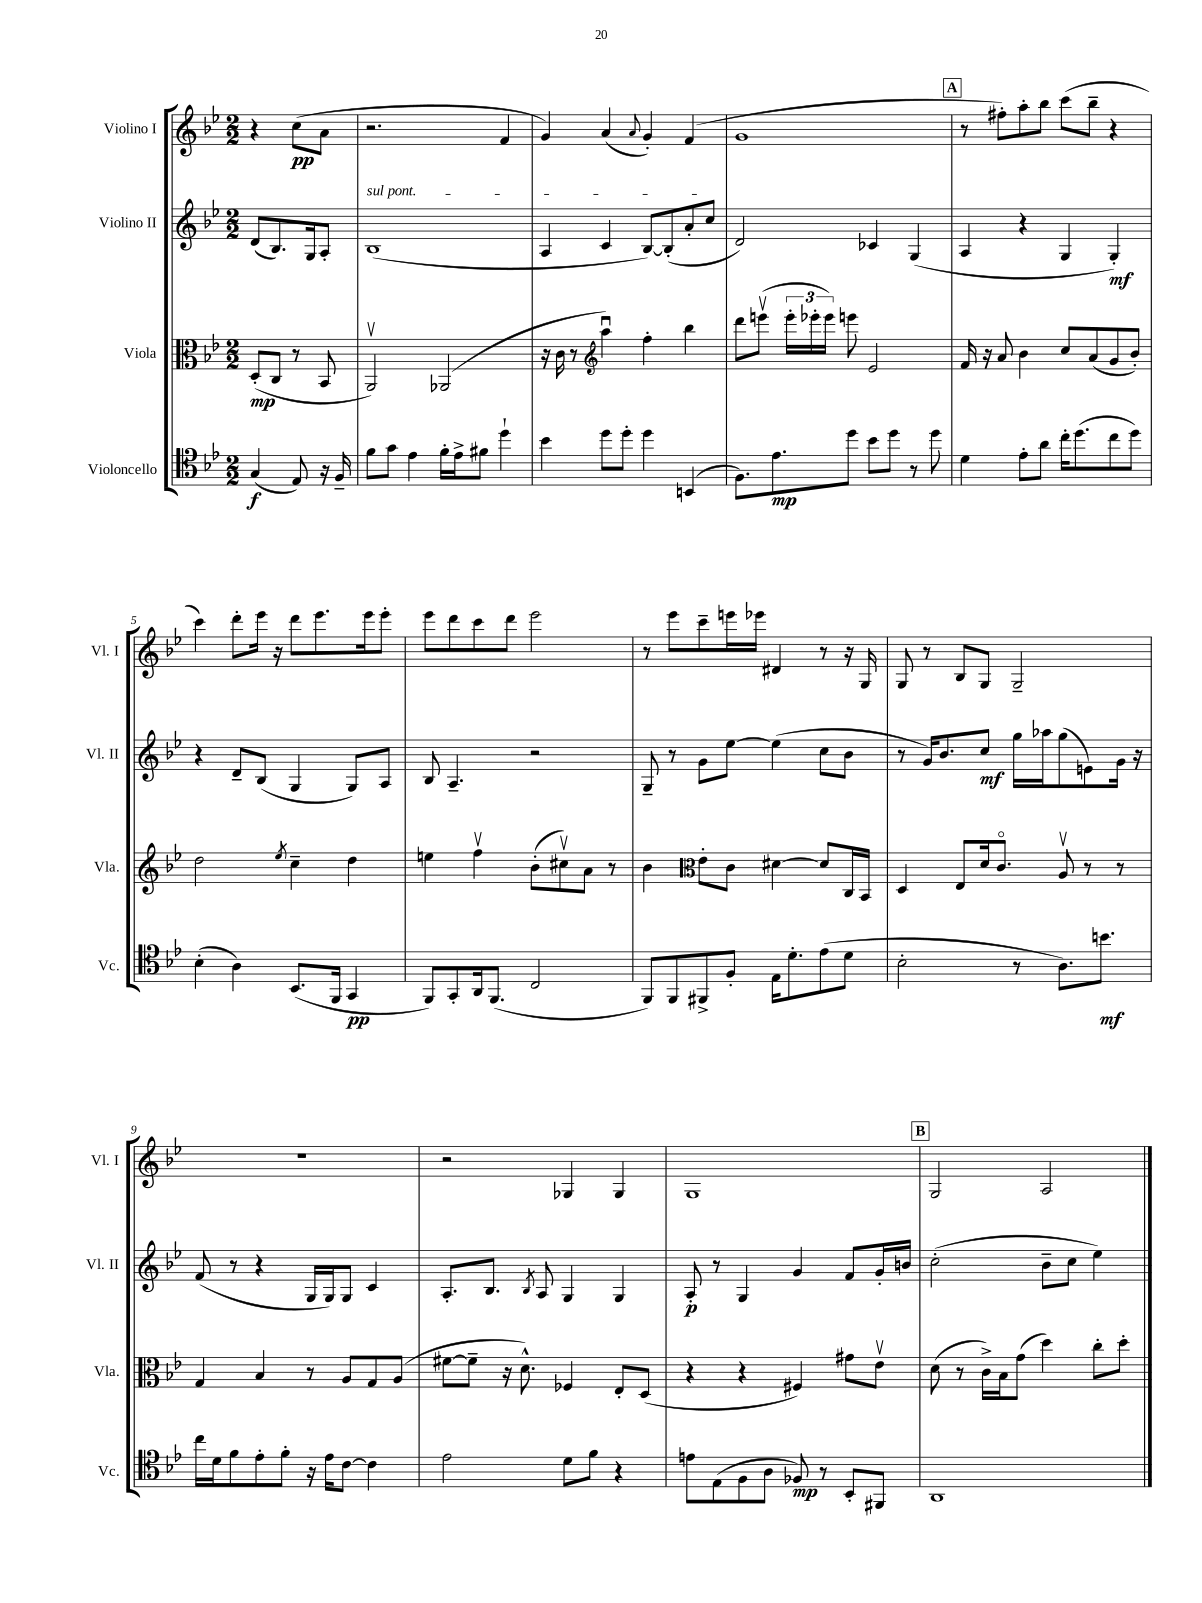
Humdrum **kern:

**kern	**dynam	**kern	**dynam	**kern	**dynam	**kern	**dynam
*part4	*part4	*part3	*part3	*part2	*part2	*part1	*part1
*staff4	*staff4	*staff3	*staff3	*staff2	*staff2	*staff1	*staff1
*I"Violoncello	*	*I"Viola	*	*I"Violino II	*	*I"Violino I	*
*I'Vc.	*	*I'Vla.	*	*I'Vl. II	*	*I'Vl. I	*
*clefC4	*	*clefC3	*	*clefG2	*	*clefG2	*
*k[b-e-]	*	*k[b-e-]	*	*k[b-e-]	*	*k[b-e-]	*
*M2/2	*	*M2/2	*	*M2/2	*	*M2/2	*
=	=	=	=	=	=	=	=
(4G/	f	(8D'/L	mp	(8d/L	.	4r	.
.	.	8C/J	.	8.B-/)	.	.	.
8E-/)	.	8r	.	.	.	(8cc\L	pp
.	.	.	.	16G/k	.	.	.
16r	.	8BB-/	.	8A'/J	.	8a\J	.
16F~/	.	.	.	.	.	.	.
=1	=1	=1	=1	=1	=1	=1	=1
!	!	!	!	!LO:TX:a:i:t=sul pont.	!	!	!
8f\L	.	2AAv/)	.	(1B-	.	2.r	.
8g\J	.	.	.	.	.	.	.
4e-\	.	.	.	.	.	.	.
16f'\LL	.	(2AA-X/	.	.	.	.	.
16e-^\J	.	.	.	.	.	.	.
8f#X\J	.	.	.	.	.	.	.
4dd`\	.	.	.	.	.	4f/	.
=2	=2	=2	=2	=2	=2	=2	=2
4b-\	.	16r	.	4A/	.	4g/)	.
.	.	16c\	.	.	.	.	.
.	.	8r	.	.	.	.	.
*	*	*clefG2	*	*	*	*	*
8dd\L	.	4aau\)	.	4c/	.	(4a/	.
8dd'\J	.	.	.	.	.	.	.
.	.	.	.	.	.	8qqa/	.
4dd\	.	4ff'\	.	[8B-/L)	.	4g'/)	.
.	.	.	.	(8B-'/]	.	.	.
(4BBn/	.	4bb-\	.	8a'/	.	(4f/	.
.	.	.	.	8cc/J	.	.	.
=3	=3	=3	=3	=3	=3	=3	=3
8.F\L)	.	8ddd\L	.	2d/)	.	1g	.
.	.	(8eeenv\J	.	.	.	.	.
8.e-\	mp	.	.	.	.	.	.
.	.	24eee'\LL	.	.	.	.	.
.	.	24eee-X'\	.	.	.	.	.
.	.	24eee-\JJ)	.	.	.	.	.
8dd\J	.	8eeen\	.	.	.	.	.
8b-\L	.	2e-/	.	4c-X/	.	.	.
8dd\J	.	.	.	.	.	.	.
8r	.	.	.	(4G/	.	.	.
8dd\	.	.	.	.	.	.	.
!!LO:REH:place=s1:t=A
=4	=4	=4	=4	=4	=4	=4	=4
4d\	.	16f/	.	4A/	.	8r	.
.	.	16r	.	.	.	.	.
.	.	8a/	.	.	.	8ff#X'\L)	.
8e-'\L	.	4b-\	.	4r	.	8aa'\	.
8a\J	.	.	.	.	.	8bb-\J	.
16cc'\KL	.	8cc/L	.	4G/	.	(8ccc\L	.
(8.dd\	.	.	.	.	.	.	.
.	.	(8a/	.	.	.	8bb-~\J	.
8cc\	.	8g/	.	4G'/)	mf	4r	.
8dd\J)	.	8b-'/J)	.	.	.	.	.
!!LO:LB:g=z
=5	=5	=5	=5	=5	=5	=5	=5
(4B-'\	.	2dd\	.	4r	.	4ccc\)	.
4A\)	.	.	.	8d~/L	.	8ddd'\L	.
.	.	.	.	(8B-/J	.	16eee-\Jk	.
.	.	.	.	.	.	16r	.
.	.	8qee-/	.	.	.	.	.
(8.BB-/L	.	4cc~\	.	4G/	.	8ddd\L	.
.	.	.	.	.	.	8.eee-\	.
16FF/Jk	.	.	.	.	.	.	.
4GG/	pp	4dd\	.	8G/L)	.	.	.
.	.	.	.	.	.	16eee-\k	.
.	.	.	.	8A/J	.	8eee-'\J	.
=6	=6	=6	=6	=6	=6	=6	=6
8FF/L)	.	4een\	.	8B-/	.	8eee-\L	.
8GG'/	.	.	.	4.A~/	.	8ddd\	.
16AA/k	.	4ffv\	.	.	.	8ccc\	.
(8.FF/J	.	.	.	.	.	.	.
.	.	.	.	.	.	8ddd\J	.
2C/	.	(8b-'\L	.	2r	.	2eee-\	.
.	.	8cc#Xv\)	.	.	.	.	.
.	.	8a\J	.	.	.	.	.
.	.	8r	.	.	.	.	.
=7	=7	=7	=7	=7	=7	=7	=7
8FF/L)	.	4b-\	.	8G~/	.	8r	.
8FF/	.	.	.	8r	.	8eee-\L	.
*	*	*clefC3	*	*	*	*	*
8FF#X^/	.	8e-'\L	.	8g\L	.	8ccc~\	.
8F'/J	.	8c\J	.	[8ee-\J	.	16eeen\L	.
.	.	.	.	.	.	16eee-X\JJ	.
16E-\KL	.	[4d#X\	.	(4ee-\]	.	4d#X/	.
8.d'\	.	.	.	.	.	.	.
(8e-\	.	8d#/L]	.	8cc\L	.	8r	.
8d\J	.	16C/L	.	8b-\J	.	16r	.
.	.	16BB-/JJ	.	.	.	16G/	.
=8	=8	=8	=8	=8	=8	=8	=8
2B-'\	.	4D/	.	8r	.	8G/	.
.	.	.	.	16g/KL)	.	8r	.
.	.	.	.	8.b-/	.	.	.
.	.	8E-/L	.	.	.	8B-/L	.
.	.	16d/k	.	8cc/J	mf	8G/J	.
.	.	8.c/J	.	.	.	.	.
8r	.	.	.	16gg\LL	.	2G~/	.
.	.	.	.	16aa-X\J	.	.	.
8.A\L)	.	8Av/	.	(8gg\	.	.	.
.	.	8r	.	8en\)	.	.	.
8.bn\J	mf	.	.	.	.	.	.
.	.	8r	.	16g\Jk	.	.	.
.	.	.	.	16r	.	.	.
!!LO:LB:g=z
=9	=9	=9	=9	=9	=9	=9	=9
16cc\LL	.	4G/	.	(8f/	.	1r	.
16d\J	.	.	.	.	.	.	.
8f\	.	.	.	8r	.	.	.
8e-'\	.	4B-/	.	4r	.	.	.
8f'\J	.	.	.	.	.	.	.
16r	.	8r	.	16G/LL	.	.	.
16e-\KL	.	.	.	16G/J)	.	.	.
[8c\J	.	8A/L	.	8G/J	.	.	.
4c\]	.	8G/	.	4c/	.	.	.
.	.	(8A/J	.	.	.	.	.
=10	=10	=10	=10	=10	=10	=10	=10
2e-\	.	[8f#X\L	.	8.A'/L	.	2r	.
.	.	8f#~\J]	.	.	.	.	.
.	.	.	.	8.B-/J	.	.	.
.	.	16r	.	.	.	.	.
.	.	8.d^^\)	.	.	.	.	.
.	.	.	.	8qB-/	.	.	.
.	.	.	.	8A/	.	.	.
8d\L	.	4F-X/	.	4G/	.	4G-X/	.
8f\J	.	.	.	.	.	.	.
4r	.	8E-'/L	.	4G/	.	4G-/	.
.	.	(8D/J	.	.	.	.	.
=11	=11	=11	=11	=11	=11	=11	=11
8en\L	.	4r	.	8A'/	p	1G	.
(8E-\	.	.	.	8r	.	.	.
8F\	.	4r	.	4G/	.	.	.
8A\J	.	.	.	.	.	.	.
8F-X/)	mp	4F#X/)	.	4g/	.	.	.
8r	.	.	.	.	.	.	.
8BB-'/L	.	8g#X\L	.	8f/L	.	.	.
8FF#X/J	.	8e-v\J	.	16g'/L	.	.	.
.	.	.	.	16bn/JJ	.	.	.
!!LO:REH:place=s1:t=B
=12	=12	=12	=12	=12	=12	=12	=12
1AA	.	(8d\	.	(2cc'\	.	2G/	.
.	.	8r	.	.	.	.	.
.	.	16c^\LL)	.	.	.	.	.
.	.	16B-\J	.	.	.	.	.
.	.	(8g\J	.	.	.	.	.
.	.	4dd\)	.	8b-~\L	.	2A/	.
.	.	.	.	8cc\J	.	.	.
.	.	8cc'\L	.	4ee-\)	.	.	.
.	.	8dd'\J	.	.	.	.	.
==	==	==	==	==	==	==	==
*-	*-	*-	*-	*-	*-	*-	*-
